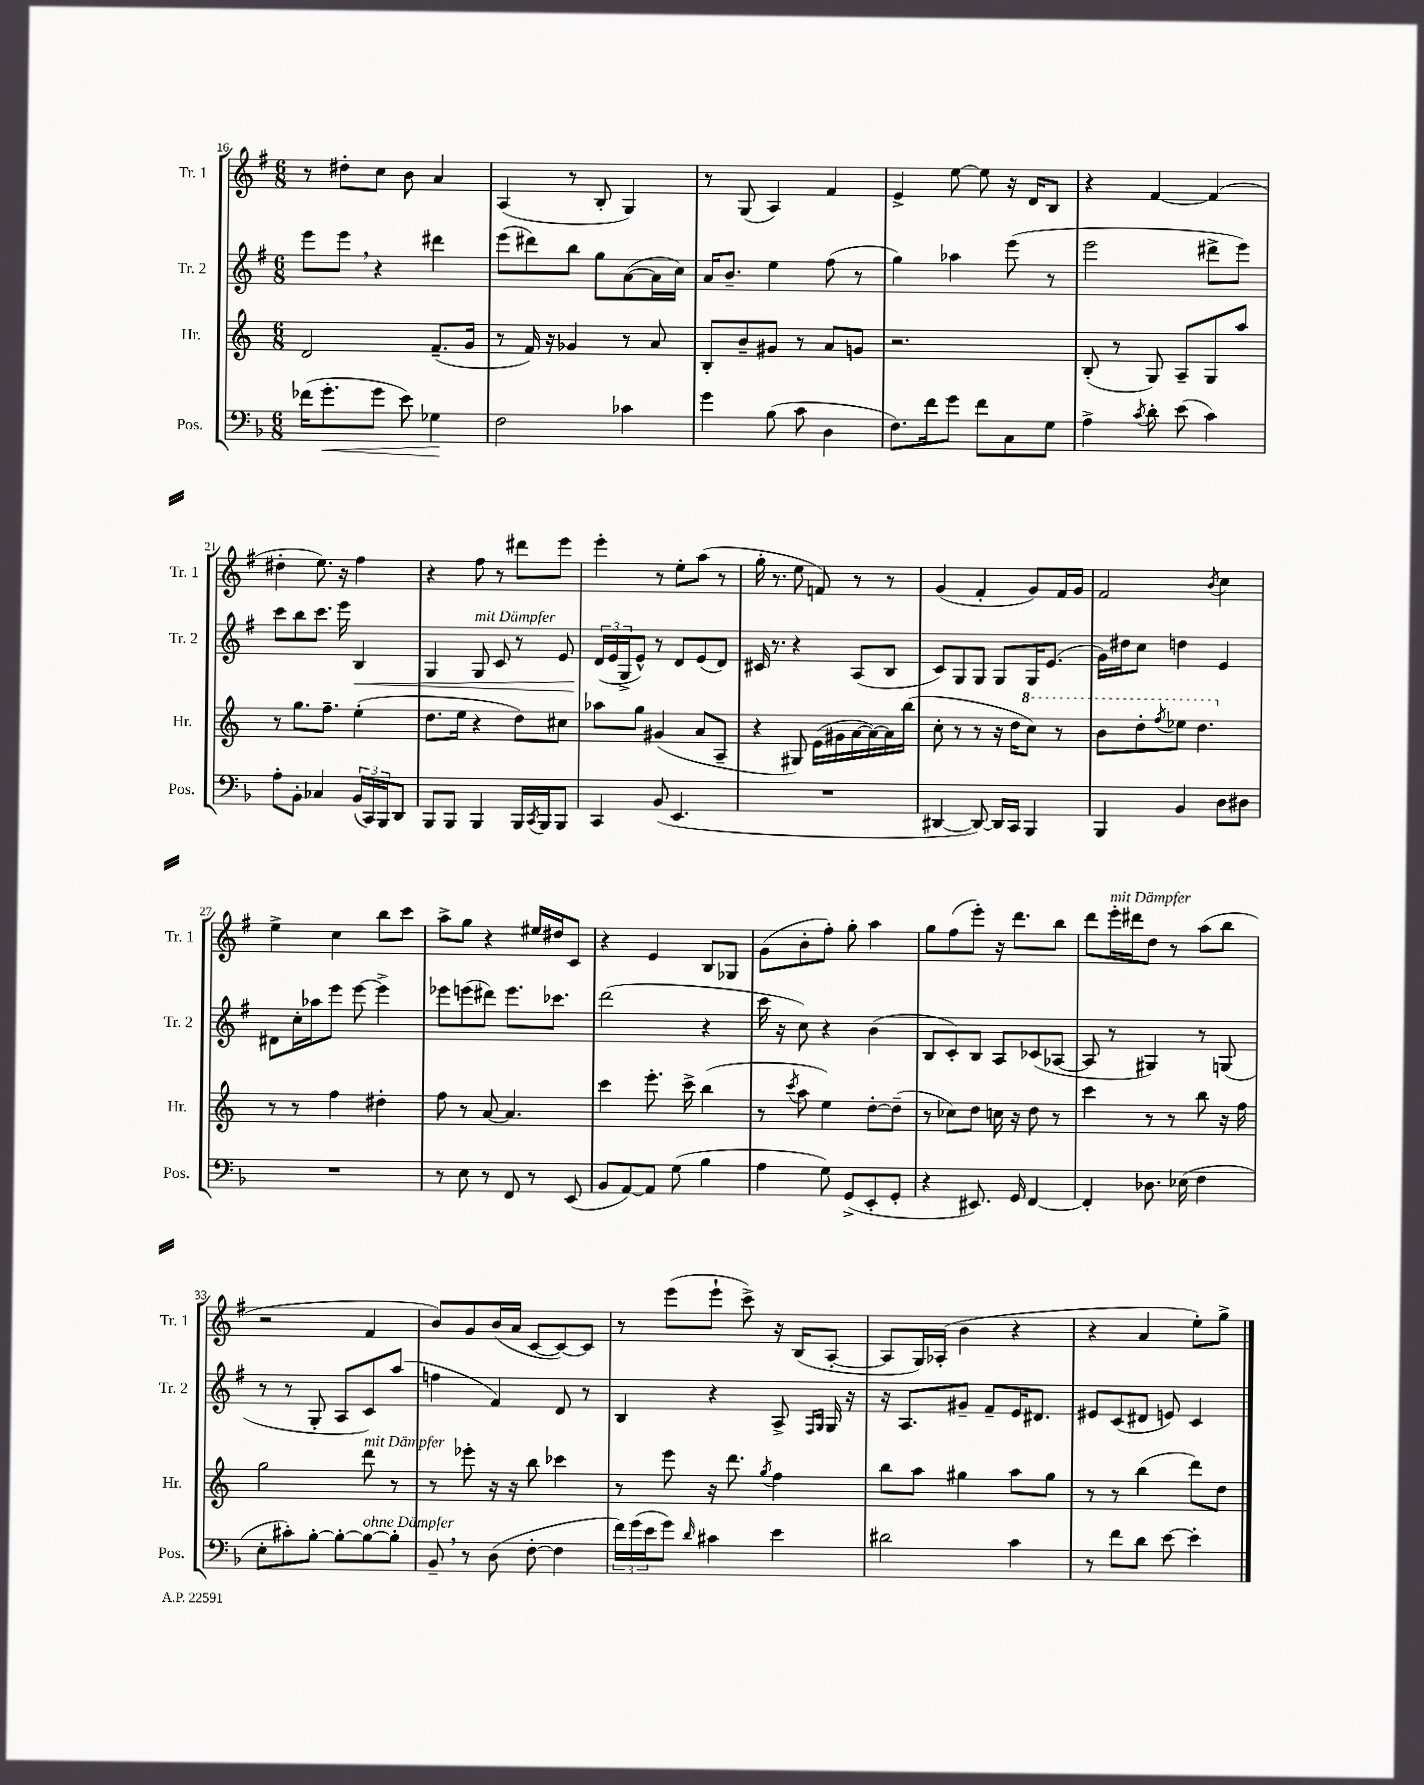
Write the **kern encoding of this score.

**kern	**dynam	**kern	**kern	**dynam	**kern
*part4	*part4	*part3	*part2	*part2	*part1
*staff4	*staff4	*staff3	*staff2	*staff2	*staff1
*I"Pos.	*	*I"Hr.	*I"Tr. 2	*	*I"Tr. 1
*I'Pos.	*	*I'Hr.	*I'Tr. 2	*	*I'Tr. 1
*clefF4	*	*clefG2	*clefG2	*	*clefG2
*k[b-]	*	*k[]	*k[f#]	*	*k[f#]
*M6/8	*	*M6/8	*M6/8	*	*M6/8
=16	=16	=16	=16	=16	=16
(16f-X\KL	.	2d/	8eee\L	.	8r
!	!LO:HP:b	!	!	!	!
8.g'\	<	.	.	.	.
.	.	.	8eee,\J	.	8dd#X'\L
8g\J	.	.	4r	.	8cc\J
8e\)	.	.	.	.	8b\
4G-X\	.	(8.f~/L	4ddd#X\	.	4a/
.	.	16g/Jk	.	.	.
.	[	.	.	.	.
=17	=17	=17	=17	=17	=17
2F\	.	8r	(8eee\L	.	(4A/
.	.	16f/)	8ddd#X\)	.	.
.	.	16r	.	.	.
.	.	4g-X/	8bb\J	.	8r
.	.	.	8gg\L	.	8B'/
4c-X\	.	8r	([8a\	.	4G/)
.	.	8a/	16a\L]	.	.
.	.	.	16cc\JJ)	.	.
=18	=18	=18	=18	=18	=18
4g\	.	8B'/L	16a/KL	.	8r
.	.	.	8.b~/J	.	.
.	.	8b~/	.	.	(8G/
(8B-\	.	8g#X/J	4ee\	.	4A/)
8c\	.	8r	.	.	.
4D\	.	8a/L	(8ff#\	.	4f#/
.	.	8gn/J	8r	.	.
=19	=19	=19	=19	=19	=19
8.F\L)	.	2.r	4gg\)	.	4e^/
16f\k	.	.	.	.	.
8g\J	.	.	4aa-X\	.	[8ee\
8f\L	.	.	.	.	8ee\]
8C\	.	.	(8eee\	.	16r
.	.	.	.	.	16d/KL
8G\J	.	.	8r	.	8B/J
=20	=20	=20	=20	=20	=20
4A^\	.	(8B'/	2eee\	.	4r
.	.	8r	.	.	.
8qc/	.	.	.	.	.
8d'\	.	8G/)	.	.	[4f#/
(8e\	.	8A~/L	.	.	.
4c\)	.	8G/	8ddd#X^\L	.	(4f#/]
.	.	8aa/J	8eee\J)	.	.
!!LO:LB:g=z
=21	=21	=21	=21	=21	=21
8A'\L	.	8r	8ccc\L	.	4dd#X'\
8BB-'\J	.	8.gg\L	8bb\	.	.
4C-X/	.	.	8.ccc\J	.	8.ee\)
.	.	8.ff~\J	.	.	.
.	.	.	16eee\	.	16r
!	!	!	!	!LO:HP:b	!
(24BB-/LL	.	(4ee'\	4B/	<	4ff#\
24CC/)	.	.	.	.	.
24BBB-/J	.	.	.	.	.
8DD/J	.	.	.	.	.
=22	=22	=22	=22	=22	=22
8BBB-/L	.	8.dd\L	4G/	.	4r
8BBB-/J	.	.	.	.	.
.	.	16ee\Jk	.	.	.
!	!	!	!LO:TX:a:i:t=mit Dämpfer	!	!
4BBB-/	.	4r	8G/	.	8ff#\
.	.	.	8c/	.	8r
16BBB-/LL	.	8dd\L)	8r	.	8ddd#X\L
8qCC/	.	.	.	.	.
16BBB-/J	.	.	.	.	.
8BBB-/J	.	8cc#X\J	8e/	.	8eee\J
=23	=23	=23	=23	=23	=23
4CC/	.	8aa-X\L	(24d/LL	.	4eee'\
.	.	.	24e/	[	.
.	.	.	24G^/J	.	.
.	.	8gg\J	8e^^/J)	.	.
(8BB-/	.	(4g#X/	8r	.	8r
4.EE/	.	.	8d/L	.	8ee'\L
.	.	8a/L	(8e/	.	(8aa\J
.	.	8A~/J	8d/J)	.	8r
=24	=24	=24	=24	=24	=24
2.r	.	4r	16c#X/	.	16gg'\
.	.	.	8.r	.	8.r
.	.	8G#X/)	4r	.	8ee\
.	.	(16e\LL	.	.	8fn/)
.	.	16g#X\	.	.	.
.	.	[16a\	(8A/L	.	8r
.	.	16a\_)	.	.	.
.	.	16a\]	8B/J	.	8r
.	.	(16bb\JJ	.	.	.
=25	=25	=25	=25	=25	=25
[4DD#X/	.	8cc'\	8c/L)	.	(4g/
.	.	8r	8G/	.	.
8DD#/_)	.	8r	8G/J	.	4f#'/
16DD#/LL]	.	16r	8G/L	.	.
16CC/JJ	.	16dd\KL	.	.	.
*	*	*8va	*	*	*
4BBB-/	.	8ccc\J)	16G/K	.	8g/L)
.	.	.	(8.e/J	.	.
.	.	8r	.	.	16f#/L
.	.	.	.	.	16g/JJ
=26	=26	=26	=26	=26	=26
4BBB-/	.	8bb\L	16g\LL)	.	2f#/
.	.	.	16dd#X\J	.	.
.	.	8ddd'\	8cc\J	.	.
.	.	8qfff/	.	.	.
4BB-/	.	8eee-X\J	4ddn\	.	.
.	.	4.ddd\	.	.	.
.	.	.	.	.	8qb/
8D\L	.	.	4e/	.	4cc\
8D#X\J	.	.	.	.	.
!!LO:LB:g=z
=27	=27	=27	=27	=27	=27
*	*	*X8va	*	*	*
2.r	.	8r	8d#X\L	.	4ee^\
.	.	8r	16cc'\L	.	.
.	.	.	16aa-X\J	.	.
.	.	4ff\	8eee\J	.	4cc\
.	.	.	[8eee\	.	.
.	.	4dd#X'\	4eee^\]	.	8bb\L
.	.	.	.	.	8ccc\J
=28	=28	=28	=28	=28	=28
8r	.	8ff\	8eee-X\L	.	8aa^\L
8E\	.	8r	(8eeen\	.	8gg\J
8r	.	[8a/	8ddd#X\J)	.	4r
8FF/	.	4.a/]	8.eee\L	.	.
8r	.	.	.	.	16ee#X/LL
.	.	.	8.ccc-X\J	.	16dd#X/J
(8EE/	.	.	.	.	8c/J
=29	=29	=29	=29	=29	=29
8BB-/L	.	4ccc\	(2ddd\	.	4r
[8AA/)	.	.	.	.	.
8AA/J]	.	8.eee'\	.	.	4e/
(8G\	.	.	.	.	.
.	.	16ccc^\	.	.	.
4B-\	.	(4bb\	4r	.	8B/L
.	.	.	.	.	8G-X/J
=30	=30	=30	=30	=30	=30
4A\	.	8r	16ccc\	.	(8g\L
.	.	.	16r	.	.
.	.	8qccc/	.	.	.
.	.	8aa\	8cc\)	.	8b'\
8G\)	.	4ee\)	4r	.	8ff#'\J)
(8GG^/L	.	.	.	.	8gg'\
8EE'/	.	[8dd'\L	(4b\	.	4aa\
8GG'/J	.	(8dd~\J]	.	.	.
=31	=31	=31	=31	=31	=31
4r	.	8r	8B/L	.	8gg\L
.	.	8cc-X\L)	8c'/)	.	(8ff#\
8.EE#X/)	.	8dd\J	8B/J	.	8eee'\J)
.	.	16ccn\	8A/L	.	16r
16GG/	.	16r	.	.	8.ddd\L
[4FF/	.	8dd\	(8c-X/	.	.
.	.	8r	[8A-X/J	.	8bb\J
=32	=32	=32	=32	=32	=32
4FF'/]	.	4ccc\	8A-/]	.	8ddd\L
!	!	!	!	!	!LO:TX:a:i:t=mit Dämpfer
.	.	.	8r	.	16eee'\L
.	.	.	.	.	16ddd#X\J
8.D-X\	.	8r	4G#X/)	.	8dd\J
.	.	8r	.	.	8r
(16E-X\	.	.	.	.	.
4F\	.	8bb\	8r	.	(8aa\L
.	.	16r	(8Gn/	.	8bb\J
.	.	16ff\	.	.	.
!!LO:LB:g=z
=33	=33	=33	=33	=33	=33
8E'\L	.	2gg\	8r	.	2r
8c#X'\)	.	.	8r	.	.
[8B-'\J	.	.	8G'/	.	.
8B-'\L_	.	.	8A/L	.	.
!	!	!LO:TX:a:i:t=mit Dämpfer	!	!	!
!LO:TX:a:i:t=ohne Dämpfer	!	!	!	!	!
8B-\_	.	8ddd\	8c/)	.	4f#/
8B-'\J]	.	8r	(8aa/J	.	.
=34	=34	=34	=34	=34	=34
8BB-~,/	.	8r	4ffn\	.	8b/L)
8r	.	8eee-X'\	.	.	8g/
(8D\	.	16r	4f#/)	.	(16b/L
.	.	16r	.	.	16a/JJ
[8F'\	.	8bb\	.	.	[8c/L
4F\]	.	4ccc-X\	8d/	.	8c/_)
.	.	.	8r	.	8c/J]
=35	=35	=35	=35	=35	=35
24f\LL)	.	8r	4B/	.	8r
(24g\	.	.	.	.	.
24e\J	.	.	.	.	.
8g\J)	.	8eee\	.	.	(8eee\L
16qqd/	.	.	.	.	.
4c#X\	.	16r	4r	.	8eee`\J
.	.	8.ddd\	.	.	.
.	.	.	.	.	8ccc^\)
.	.	8qgg/	.	.	.
4e\	.	4ff\	8A^/	.	16r
.	.	.	.	.	(16B/KL
.	.	.	16qqF#/LL	.	.
.	.	.	16qqG/JJ	.	.
.	.	.	16G/	.	[8A'/J
.	.	.	16r	.	.
=36	=36	=36	=36	=36	=36
2d#X\	.	8bb\L	16r	.	8A/L]
.	.	.	8.A/L	.	.
.	.	8aa\J	.	.	16G/L)
.	.	.	.	.	(16A-X'/JJ
.	.	4gg#X\	8g#X~/J	.	4b\
.	.	.	8f#~/L	.	.
4c\	.	8aa\L	16e/K	.	4r
.	.	.	8.d#X/J	.	.
.	.	8gg#\J	.	.	.
=37	=37	=37	=37	=37	=37
8r	.	8r	8e#X/L	.	4r
8f\L	.	8r	(8c/	.	.
8d\J	.	(4bb\	8d#X/J	.	4a/
[8e\	.	.	8en/)	.	.
4e'\]	.	8ddd\L)	4c/	.	8ee'\L)
.	.	8dd\J	.	.	8gg^\J
==	==	==	==	==	==
*-	*-	*-	*-	*-	*-
